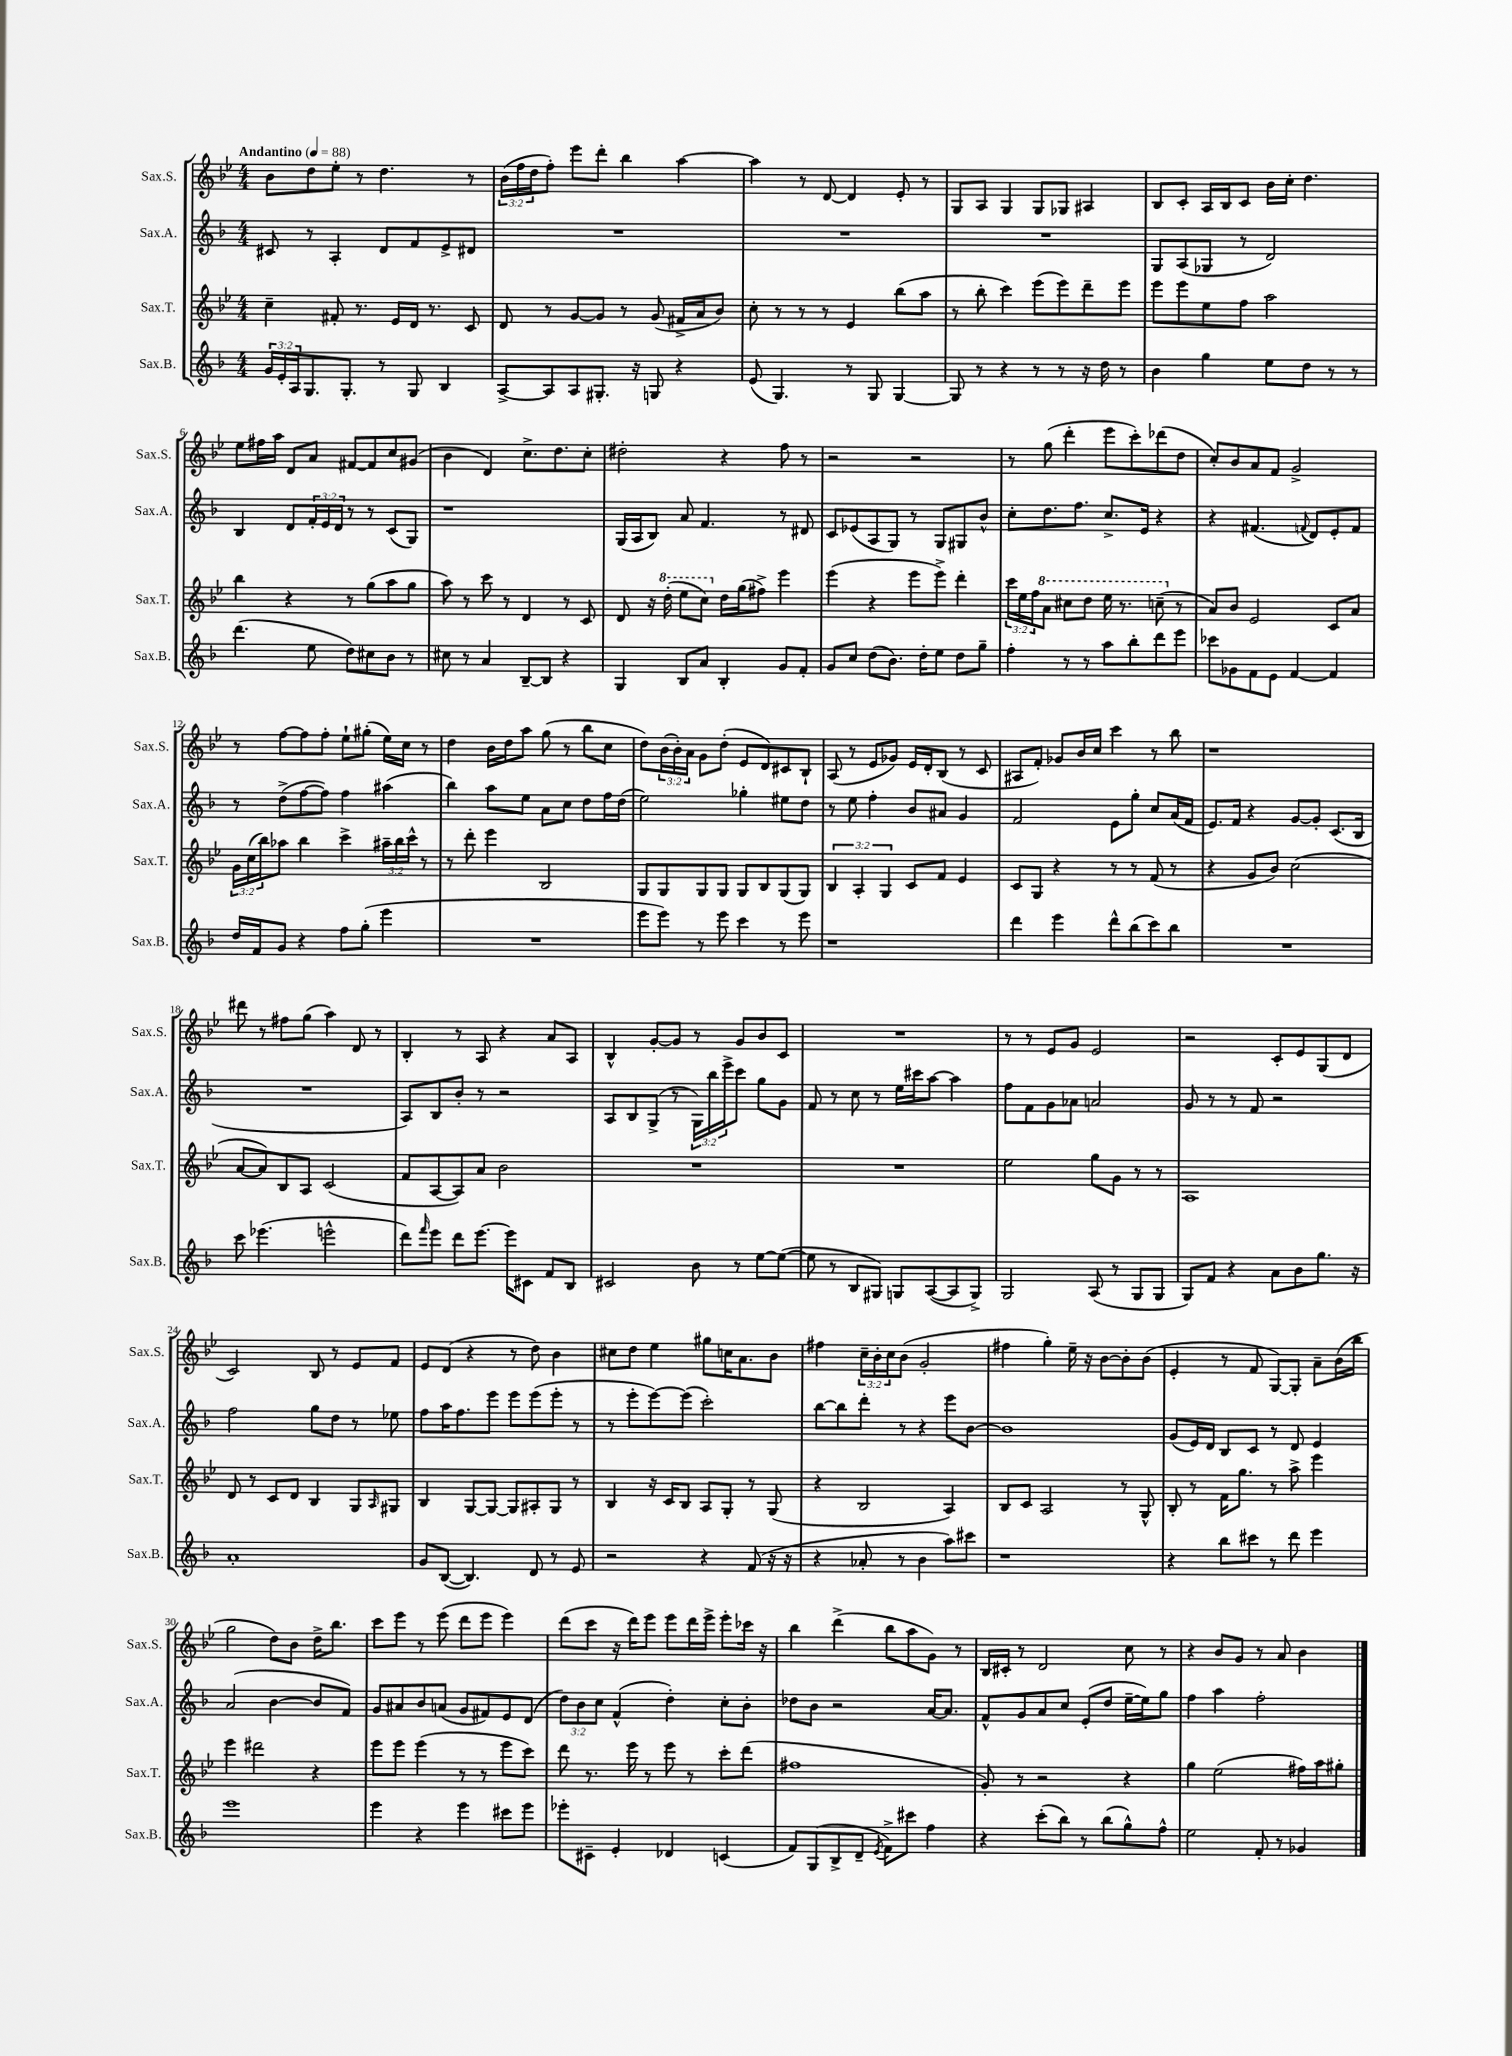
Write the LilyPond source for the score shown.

<<
\new StaffGroup <<
\new Staff = "s0" \with { instrumentName = "Sax.S." shortInstrumentName = "Sax.S." } {
    \clef treble \key bes \major \numericTimeSignature \time 4/4 \override Staff.TupletNumber.text = #tuplet-number::calc-fraction-text \tempo "Andantino" 4 = 88
    bes'8 d''8 ees''8-. r8 d''4. r8 |
    \tuplet 3/2 { bes'16( f''16 d''16 } f''8-.) ees'''8 d'''8-. bes''4 a''4~ |
    a''4 r8 d'8~ d'4 ees'8-. r8 |
    g8 a8 g4 g8 ges8 ais4 |
    bes8 c'8-. a16 bes16 c'8 bes'16 c''16-. d''4. |
    ees''8 fis''16 a''16 d'8 a'8 fis'8~ fis'8 c''8 gis'8( |
    bes'4 d'4) c''8.-> d''8. c''8-. |
    dis''2-. r4 f''8 r8 |
    r2 r2 |
    r8 g''8( d'''4-. ees'''8 c'''8-.) des'''8( d''8 |
    c''8-.) bes'8 a'8 f'8 g'2-> |
    r8 f''8~ f''8 f''8-. ees''8-! gis''8-.( ees''16) c''16 r8 |
    d''4 bes'16 d''16 a''8 g''8( r8 bes''8 c''8 |
    d''8) \tuplet 3/2 { bes'16( bes'16-.) a'16 } g'8 d''8-.( ees'8 d'8) cis'8 bes8-! |
    a8( r8 ees'8 ges'8) ees'16 d'16-. bes8( r8 c'8 |
    ais8 f'8-.) ges'8 bes'16 c''16 c'''4 r8 bes''8 |
    r1 |
    dis'''8 r8 fis''8 g''8( a''4) d'8 r8 |
    bes4-. r8 a8 r4 a'8 a8 |
    bes4-^ g'8~-. g'8 r8 g'8 bes'8 c'8 |
    R1 |
    r8 r8 ees'8 g'8 ees'2 |
    r2 c'8-. ees'8 g8( d'8 |
    c'2) bes8 r8 ees'8 f'8 |
    ees'8 d'8( r4 r8 d''8) bes'4 |
    cis''8 d''8 ees''4 gis''8 c''16 a'8. bes'8 |
    fis''4 \tuplet 3/2 { c''16-- bes'16-. c''16 } bes'8( g'2-. |
    fis''4 g''4-.) ees''16-- r16 bes'8~ bes'8-. bes'8( |
    ees'4-. r8 f'8 g8~) g8-. a'8-- bes'16( bes''16 |
    g''2 d''8) bes'8 d''16-> bes''8. |
    c'''8 ees'''8 r8 ees'''8( d'''8 ees'''8 ees'''4) |
    d'''8( c'''8 r16 d'''16) ees'''8 ees'''8 d'''16 ees'''16-> ees'''8-. ces'''16 r16 |
    bes''4 d'''4->( bes''8 a''8 g'8) r8 |
    bes16 cis'16-. r8 d'2 c''8 r8 |
    r4 bes'8 g'8 r8 a'8 bes'4 \bar "|." |
}
\new Staff = "s1" \with { instrumentName = "Sax.A." shortInstrumentName = "Sax.A." } {
    \clef treble \key f \major \numericTimeSignature \time 4/4 \override Staff.TupletNumber.text = #tuplet-number::calc-fraction-text
    cis'8 r8 a4-. d'8 f'8 e'8-> dis'8 |
    R1 |
    R1 |
    R1 |
    g8 a8( ges8 r8 d'2) |
    bes4 d'8 \tuplet 3/2 { f'16-. e'16 d'16 } r8 r8 c'8( g8) |
    r1 |
    g16( a16 bes8) a'8 f'4. r8 dis'8 |
    c'8 ees'8( a8 g8) r8 g8 gis8 bes'8-^ |
    c''8-. d''8. f''8. c''8.-> e'16 r4 |
    r4 fis'4.( \appoggiatura { f'8 } d'8) e'8-. f'8 |
    r8 d''8->( f''8~ f''8) f''4 ais''4( |
    bes''4) a''8 e''8 a'8 c''8 d''8 f''16 d''16( |
    e''2) ges''4-. eis''8 d''8 |
    r8 e''8 f''4-. bes'8 ais'8 g'4 |
    f'2 e'8 g''8-. c''8 a'16( f'16 |
    e'8.) f'16 r4 g'8~ g'8-. c'8.( bes16 |
    R1 |
    a8) bes8 bes'8-. r8 r2 |
    a8 bes8 g8->( r8 \tuplet 3/2 { g16) bes''16 e'''16-> } c'''8 g''8 g'8 |
    f'8 r8 c''8 r8 e''16 cis'''16 a''8~ a''4 |
    f''8 f'8 g'8 aes'8 a'2 |
    g'8 r8 r8 f'8 r2 |
    f''2 g''8 d''8 r8 ees''8 |
    f''8 a''16 f''8. e'''8 e'''8 e'''8( e'''8-. r8 |
    r8 e'''8-. e'''8~) e'''8( c'''2-.) |
    bes''8~ bes''8 d'''8-. r8 r4 e'''8 bes'8~ |
    bes'1 |
    g'8( e'16) d'16 bes8 c'8 r8 d'8 e'4 |
    a'2( bes'4~ bes'8 f'8) |
    g'8 ais'8 bes'8 a'8( g'8 fis'8) e'8 d'8( |
    \tuplet 3/2 { d''8) bes'8 c''8 } f'4-^( d''4-.) c''8-. bes'8-. |
    des''8 bes'8 r2 a'16~ a'8. |
    f'8-^ g'8 a'8 c''8 e'8-.( d''8 e''16~-- e''16) g''8 |
    f''4 a''4 f''2-. \bar "|." |
}
\new Staff = "s2" \with { instrumentName = "Sax.T." shortInstrumentName = "Sax.T." } {
    \clef treble \key bes \major \numericTimeSignature \time 4/4 \override Staff.TupletNumber.text = #tuplet-number::calc-fraction-text
    c''4-- fis'8-. r8. ees'16 d'16 r8. c'8 |
    d'8 r8 g'8~ g'8 r8 g'8( fis'16-> a'16 bes'8) |
    c''8-. r8 r8 r8 ees'4 bes''8( a''8 |
    r8 bes''8-. c'''4) ees'''8( ees'''8) d'''8-- ees'''8 |
    ees'''8 ees'''8 ees''8 f''8 a''2 |
    bes''4 r4 r8 g''8( a''8 g''8 |
    a''8) r8 c'''8 r8 d'4 r8 c'8 |
    d'8 r16 \ottava #1 d'''16-.( ees'''8 c'''8) \ottava #0 d''16 g''16( fis''8->) ees'''4 |
    ees'''4( r4 ees'''8 ees'''8->) d'''4-. |
    \tuplet 3/2 { c'''16 ees''16 f''16 } \ottava #1 a''8 cis'''8 d'''8 ees'''16 r8. c'''8--( \ottava #0 r8 |
    a'8) bes'8 ees'2 c'8 a'8 |
    \tuplet 3/2 { g'16 c''16( bes''16) } aes''8 bes''4 c'''4-> \tuplet 3/2 { ais''16-- bes''16 c'''16-^ } r8 |
    r8 d'''8-. ees'''4 bes2 |
    g8 g8 g8 g8 g8 bes8 g8( g8) |
    \tuplet 3/2 { bes4 a4-. g4 } c'8 f'8 ees'4 |
    c'8 g8 r4 r8 r8 f'8( r8 |
    r4 g'8 bes'8) c''2( |
    a'8~ a'8) bes8 a8 c'2( |
    f'8 a8~ a8) a'8 bes'2 |
    R1 |
    R1 |
    ees''2 g''8 g'8 r8 r8 |
    a1 |
    d'8 r8 c'8 d'8 bes4 g8 \grace { a16 } gis8 |
    bes4 g8~ g8~ g8 ais8-. g8 r8 |
    bes4 r16 c'16 bes8 a8 g8-. r8 g8( |
    r4 bes2 a4) |
    bes8 c'8 a2 r8 g8-^ |
    bes8-. r8 f'16 g''8. r8 a''8-> ees'''4 |
    ees'''4 dis'''2 r4 |
    ees'''8 ees'''8 ees'''4( r8 r8 ees'''8 c'''8) |
    d'''8 r8. ees'''16 r8 ees'''8 r8 c'''8-. d'''8( |
    fis''1 |
    g'8-.) r8 r2 r4 |
    g''4 ees''2( fis''16) a''16 gis''8-. \bar "|." |
}
\new Staff = "s3" \with { instrumentName = "Sax.B." shortInstrumentName = "Sax.B." } {
    \clef treble \key f \major \numericTimeSignature \time 4/4 \override Staff.TupletNumber.text = #tuplet-number::calc-fraction-text
    \tuplet 3/2 { g'16 e'16-. a16 } g8. g8.-. r8 g8 bes4 |
    a8~-> a8 a8 gis8.-. r16 g8 r4 |
    e'8( g4.) r8 g8 g4~ |
    g8 r8 r4 r8 r8 r16 d''16 r8 |
    bes'4 g''4 e''8 d''8 r8 r8 |
    d'''4.( e''8 d''8) cis''8 bes'8 r8 |
    cis''8 r8 a'4 bes8~-- bes8 r4 |
    g4 bes8 a'8 bes4-. g'8 f'8-. |
    g'8 c''8 d''8( bes'8.) d''16-. e''8 d''8 g''8-- |
    f''4-. r8 r8 a''8 bes''8-. d'''8 e'''8 |
    ces'''8 ges'8 f'8 e'8 f'4~ f'4 |
    d''16 f'16 g'8 r4 f''8 g''8-.( e'''4 |
    R1 |
    e'''8 e'''8) r8 e'''8 c'''4 r8 e'''8 |
    r1 |
    d'''4 e'''4 d'''8-^ bes''8( c'''8) bes''8 |
    R1 |
    c'''8 ees'''4.( e'''2-^ |
    d'''8) \grace { f'''16 } e'''8 d'''8 e'''8.~ e'''16 cis'8 f'8 bes8 |
    cis'2 bes'8 r8 e''8~ e''8~( |
    e''8 r8 bes8 gis8) g8 a8~( a8 g8->) |
    g2 a8( r8 g8 g8 |
    g8) f'8 r4 a'8 bes'8 g''8. r16 |
    a'1-. |
    g'8 bes8~( bes4.) d'8 r8 e'8 |
    r2 r4 f'8( r16 r16 |
    r4 aes'8-. r8 bes'4 a''8) cis'''8 |
    r1 |
    r4 bes''8 cis'''8 r8 d'''8 e'''4 |
    e'''1 |
    e'''4 r4 e'''4 cis'''8 e'''8 |
    ees'''8-. cis'8-- e'4-. des'4 c'4( |
    f'8) g8( bes8-> d'8-- \acciaccatura { e'8 } f'8->) cis'''8 f''4 |
    r4 c'''8-.( bes''8) r8 bes''8( g''8-^) f''8-^ |
    e''2 f'8-. r8 ges'4 \bar "|." |
}
>>
>>
